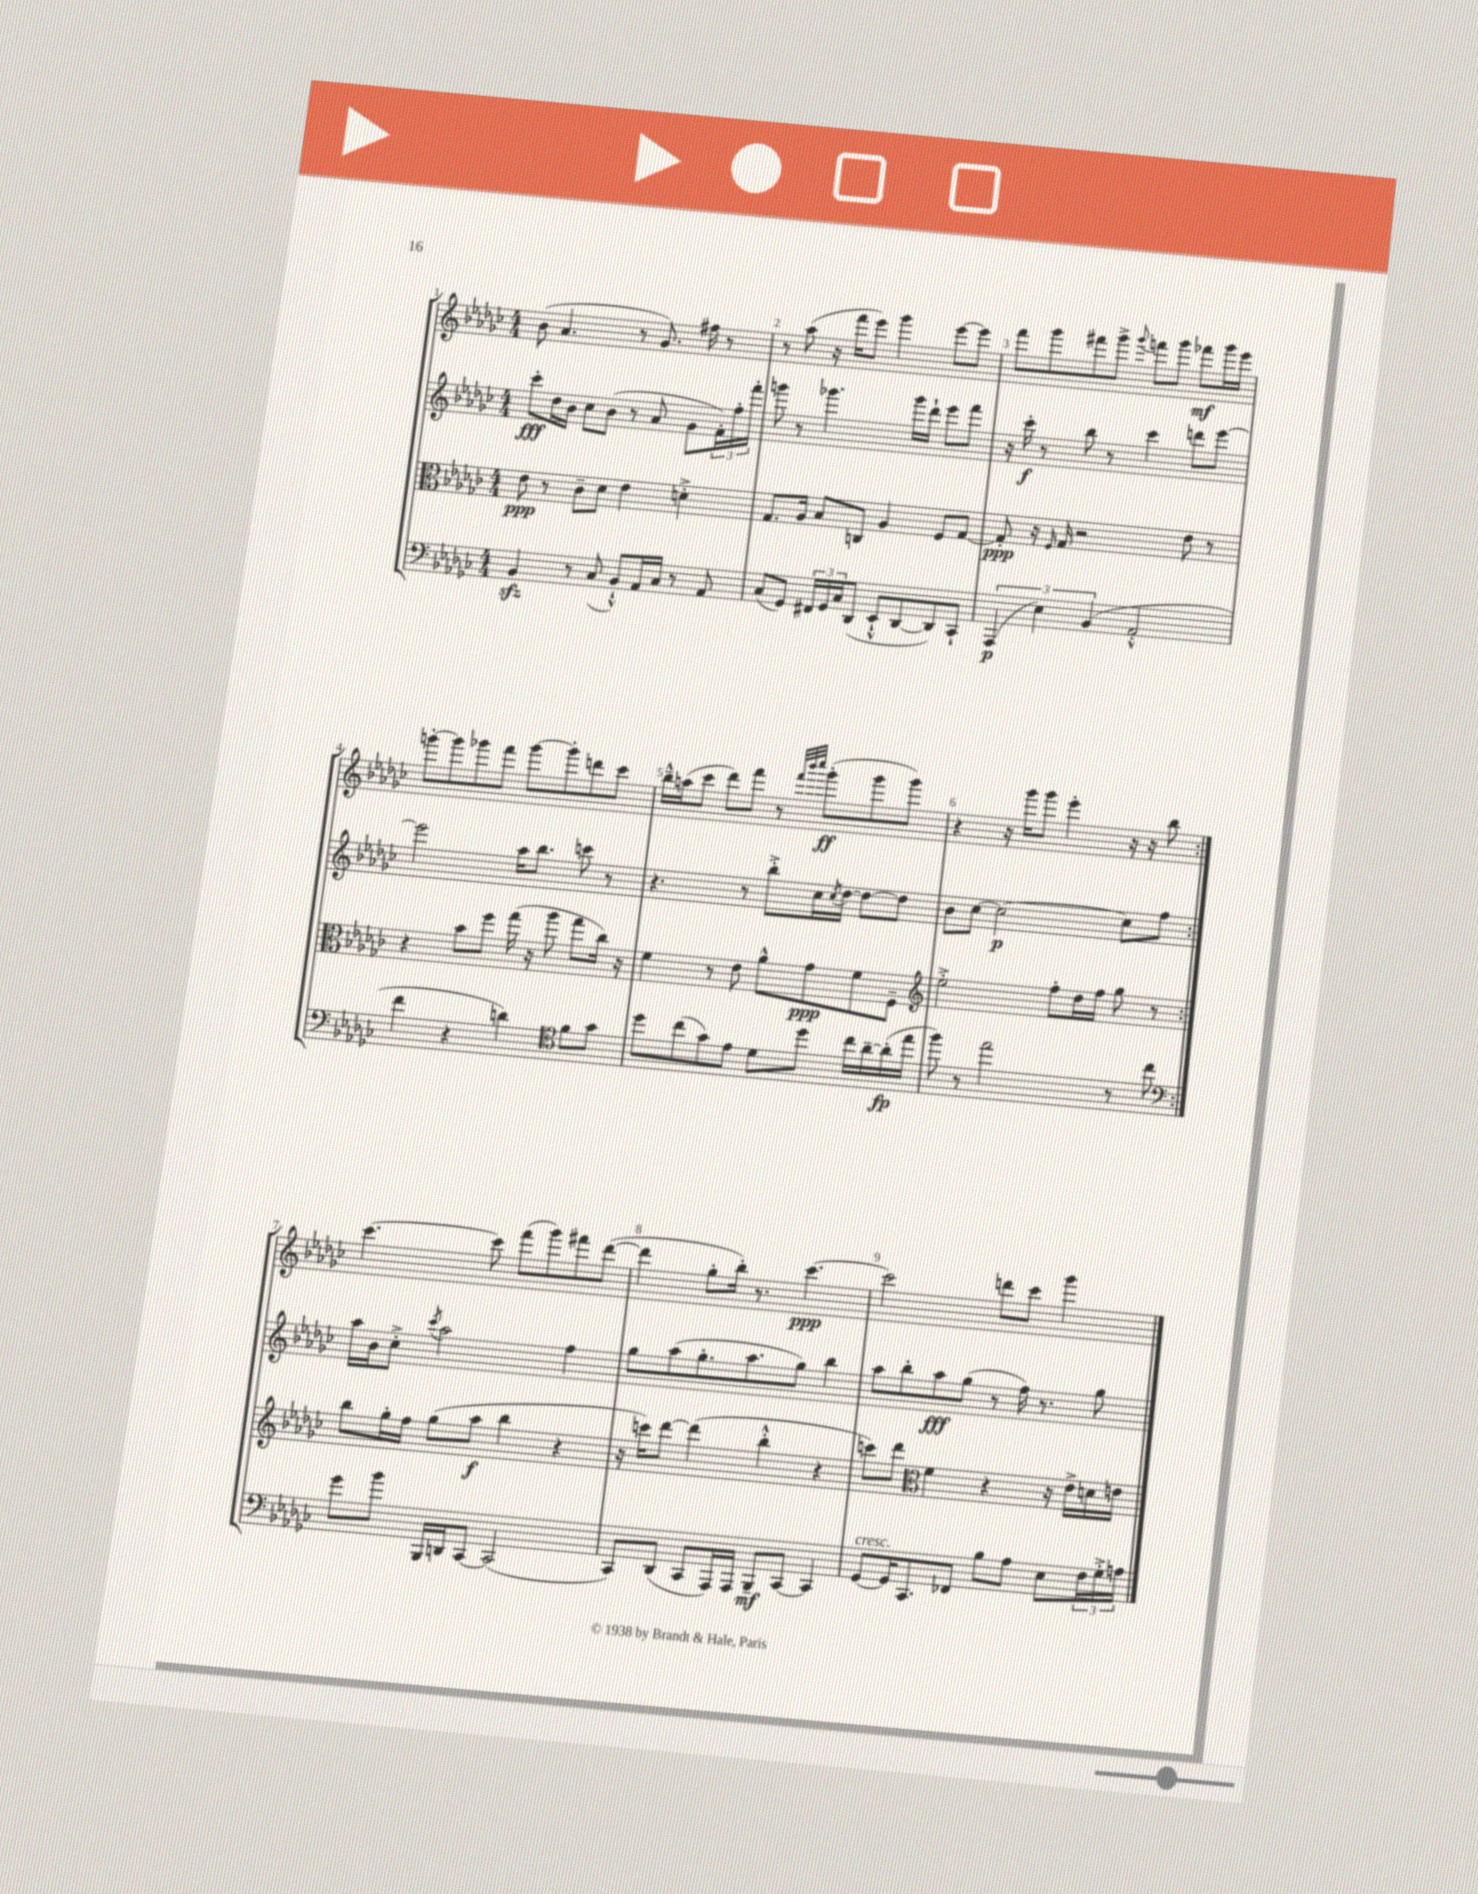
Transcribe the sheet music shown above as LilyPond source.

<<
\new StaffGroup <<
\new Staff = "s0" {
    \clef treble \key ges \major \numericTimeSignature \time 4/4
    \repeat volta 2 { bes'8( aes'4. r8 ges'8.) fis''16 r8 |
    r8 aes''8( r16 f'''16 ees'''8) ges'''4 ees'''8~ ees'''8 |
    f'''8 ges'''8 fis'''8 ges'''8-> \appoggiatura { ges'''8 } f'''8 ges'''8 fes'''8\mf ges'''16 ees'''16 |
    g'''8~-. g'''8 ges'''8 f'''8 ges'''8~ ges'''8-. d'''8 ces'''8 |
    bes''16---^ a''16( ces'''8 des'''8) f'''8 r8 \grace { f'''32 bes'''32 ces''''32 } ges'''8-.\ff( ges'''8 ges'''8) |
    r4 r16 ges'''16 ges'''8 ees'''4-. r16 r16 bes''8 | }
    ces'''4.~ ces'''8 f'''8( ges'''8) fis'''8 des'''8~( |
    des'''4 ges''8-. bes''16-.) r8. ces'''4.~\ppp |
    ces'''2 d'''8 ces'''8 ges'''4 \bar "|." |
}
\new Staff = "s1" {
    \clef treble \key ges \major \numericTimeSignature \time 4/4
    \repeat volta 2 { ces'''8-.\fff des''16 bes'16 ces''8 bes'8( r8 aes'8 ges'8 \tuplet 3/2 { f'16-.) f''16-. f'''16-. } |
    g'''8 r8 ges'''4. ges'''16 des'''16-! ees'''8 f'''8 |
    r16 ces'''16-.\f r8 bes''8 r8 ces'''4 d'''8 ees'''8~ |
    ees'''2 aes''16 bes''8. c'''8 r8 |
    r4. r8 bes''8-.-> ces''16 \acciaccatura { ces''8 } des''16~ des''8~ des''8 |
    bes'8 ces''8~ ces''2~\p ces''8 f''8 | }
    aes''16 bes'16 ces''8-.-> \acciaccatura { ces'''8 } aes''2 f''4 |
    ges''8 aes''8( ges''8.-. aes''8. ges''8) bes''4 |
    aes''8 bes''8-. aes''8\fff ges''8( r8 f''16) r8. ges''8 \bar "|." |
}
\new Staff = "s2" {
    \clef alto \key ges \major \numericTimeSignature \time 4/4
    \repeat volta 2 { ees'8\ppp r8 ces'8-- des'8 ees'4 d'4-.-> |
    ges8. aes16 bes8 c8 aes4 f8 ges8~ |
    ges8-.\ppp r16 \grace { f16 } ges16 r2 ees'8 r8 |
    r4 bes'8 f''8 ges''16( r16 aes''8 ges''8 ces''16) r16 |
    f'4 r8 ees'8 aes'8-^ ges'8\ppp f'8 f8-- |
    \clef treble ees''2-.-> f''8-. des''16 f''16 ges''8 r8 | }
    bes''8 ges''16-. f''16 ges''8( aes''8\f bes''4 r4 |
    r16 c'''16) des'''8~ des'''4( bes''4-.-^ r4 |
    c'''8) des'''8 \clef alto f'4 r4 r16 ees'16-> d'16 e'16 \bar "|." |
}
\new Staff = "s3" {
    \clef bass \key ges \major \numericTimeSignature \time 4/4
    \repeat volta 2 { bes,4\sfz r8 ces8( bes,8-!-^) aes,16 ces16 r8 aes,8 |
    ces8( ges,8) \tuplet 3/2 { fis,16 ges,16 ces16 } des,8( ees,8-!-^ des,8~ des,8) ces,8-! |
    \tuplet 3/2 { aes,,4\p( ees4) bes,4( } aes,2-.-^ |
    f'4 r4 d'4) \clef tenor f'8 ges'8 |
    des''8 ces''8( ges'8) ees'8 des'8 des''8 ces''16 aes'16~-- aes'16-.\fp( ees''16 |
    f''8) r8 ees''2 r8 ces''8 | }
    \clef bass ges'8 bes'8 bes,,16 d,16 ces,8~ ces,2( |
    ces,8) des,8( ces,8 aes,,16) aes,,16 bes,,8--\mf ces,8~ ces,4 |
    ges,8~^\markup { \italic "cresc." } ges,16 ces,8. fes,8 bes8 aes8 ees8 \tuplet 3/2 { f16 ges16-.-> a16 } \bar "|." |
}
>>
>>
\layout { \context { \Score \override BarNumber.break-visibility = ##(#f #t #t) barNumberVisibility = #all-bar-numbers-visible } }
